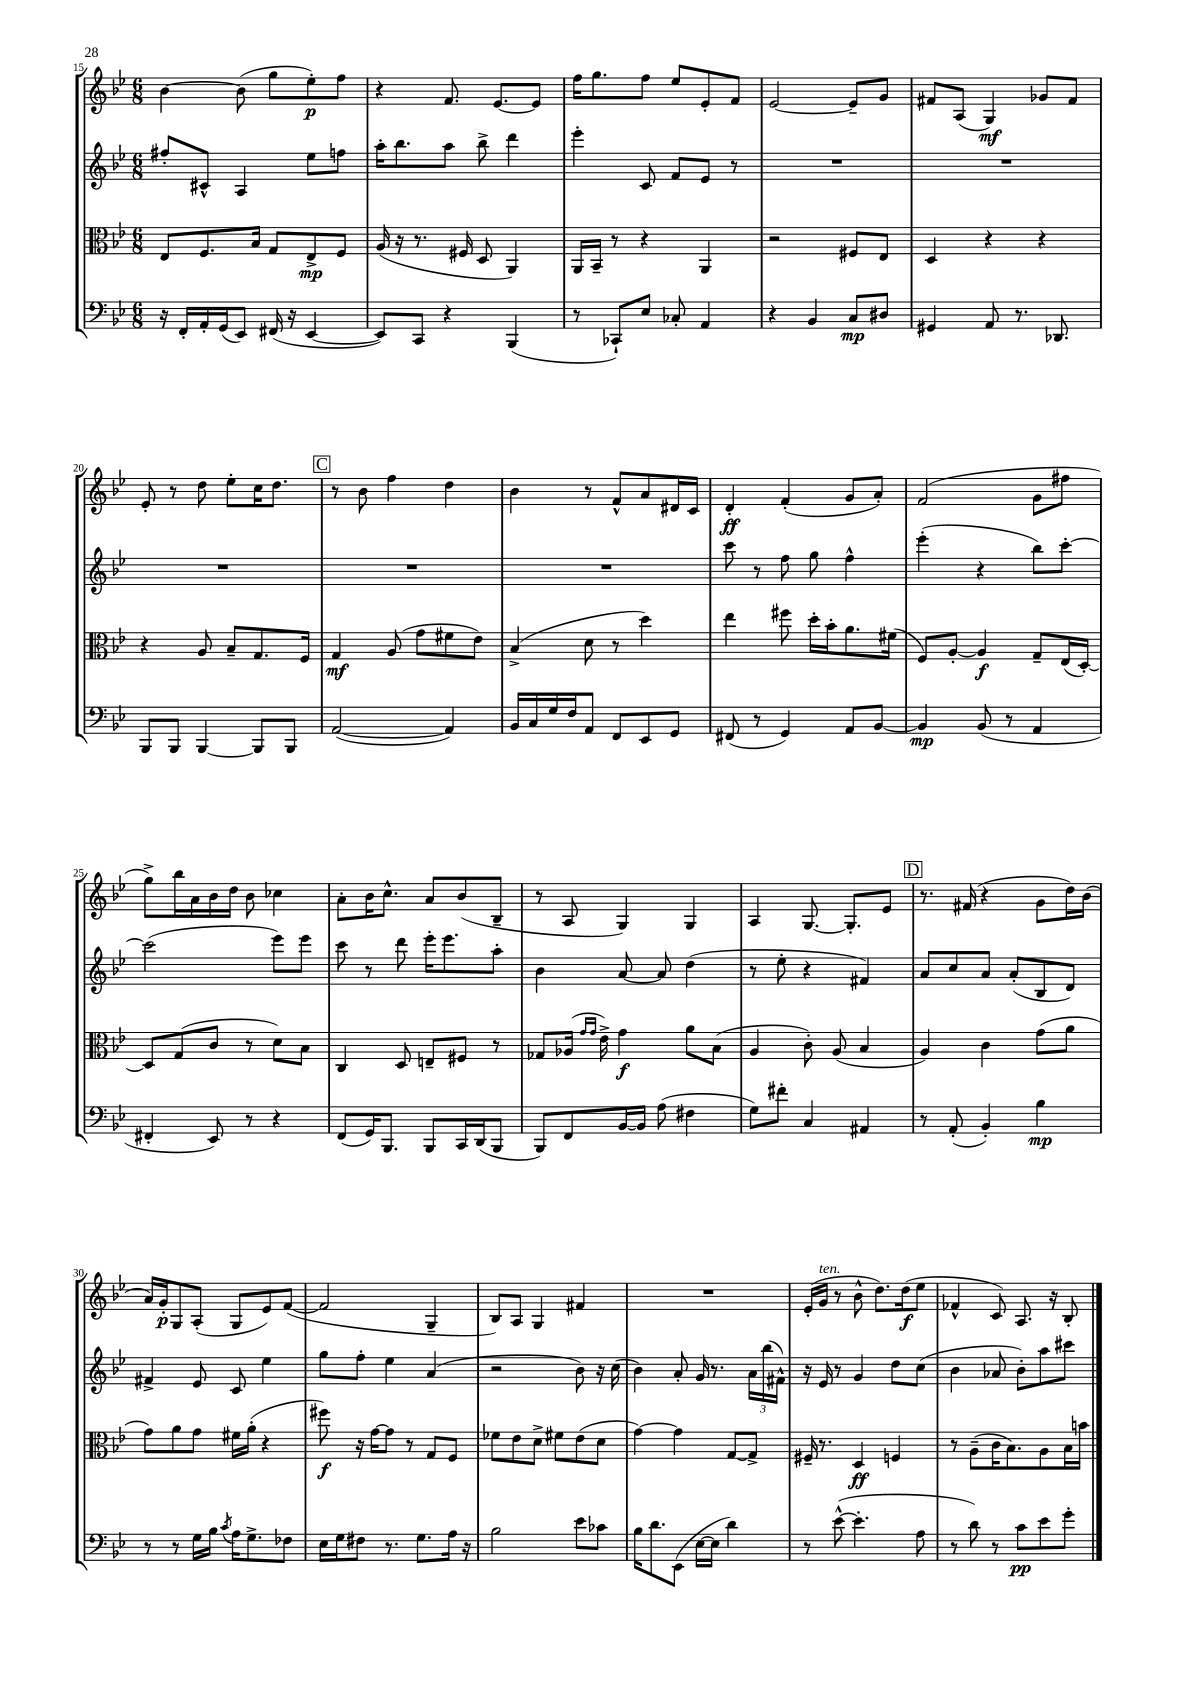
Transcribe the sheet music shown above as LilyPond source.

<<
\new StaffGroup <<
\new Staff = "s0" {
    \clef treble \key bes \major \numericTimeSignature \time 6/8
    bes'4~ bes'8( g''8 ees''8-.\p) f''8 |
    r4 f'8. ees'8.~ ees'8 |
    f''16 g''8. f''8 ees''8 ees'8-. f'8 |
    ees'2~ ees'8-- g'8 |
    fis'8 a8( g4\mf) ges'8 fis'8 |
    ees'8-. r8 d''8 ees''8-. c''16 d''8. |
    \mark \markup { \box "C" } r8 bes'8 f''4 d''4 |
    bes'4 r8 f'8-^ a'8 dis'16 c'16 |
    d'4-.\ff f'4-.( g'8 a'8-.) |
    f'2( g'8 fis''8 |
    g''8->) bes''16 a'16 bes'16 d''16 bes'8 ces''4 |
    a'8-. bes'16 c''8.-^ a'8 bes'8( bes8-- |
    r8 a8 g4) g4 |
    a4 g8.~ g8.-. ees'8 |
    \mark \markup { \box "D" } r8. fis'16( r4 g'8 d''16) bes'16( |
    a'16) g'16-.\p g8 a8-.( g8 ees'8) f'8~( |
    f'2 g4-- |
    bes8) a8 g4 fis'4 |
    R2. |
    ees'16-.( g'16^\markup { \italic "ten." } r8 bes'8-^ d''8.) d''16\f( ees''8 |
    fes'4-^ c'8) a8. r16 bes8-. \bar "|." |
}
\new Staff = "s1" {
    \clef treble \key bes \major \numericTimeSignature \time 6/8
    fis''8-. cis'8-^ a4 ees''8 f''8 |
    a''16-. bes''8. a''8 bes''8-> d'''4 |
    ees'''4-. c'8 f'8 ees'8 r8 |
    R2. |
    R2. |
    R2. |
    \mark \markup { \box "C" } R2. |
    R2. |
    c'''8 r8 f''8 g''8 f''4-^ |
    ees'''4-.( r4 bes''8) c'''8~-. |
    c'''2( ees'''8) ees'''8 |
    c'''8 r8 d'''8 ees'''16-. ees'''8. a''8-. |
    bes'4 a'8~ a'8 d''4( |
    r8 ees''8-. r4 fis'4) |
    \mark \markup { \box "D" } a'8 c''8 a'8 a'8-.( bes8 d'8) |
    fis'4-> ees'8 c'8 ees''4 |
    g''8 f''8-. ees''4 a'4( |
    r2 bes'8) r16 c''16( |
    bes'4) a'8-. g'16 r8. \tuplet 3/2 { a'16 bes''16( fis'16-^) } |
    r16 ees'16 r8 g'4 d''8 c''8( |
    bes'4 aes'8 bes'8-.) a''8 cis'''8 \bar "|." |
}
\new Staff = "s2" {
    \clef alto \key bes \major \numericTimeSignature \time 6/8
    ees8 f8. bes16 g8 ees8->\mp f8 |
    a16( r16 r8. fis16 d8 a,4) |
    a,16 bes,16-- r8 r4 a,4 |
    r2 fis8 ees8 |
    d4 r4 r4 |
    r4 a8 bes8-- g8. f16 |
    \mark \markup { \box "C" } g4\mf a8( g'8 fis'8 ees'8) |
    bes4->( d'8 r8 d''4) |
    ees''4 fis''8 d''16-. bes'16-. a'8. fis'16( |
    f8) a8~-. a4\f g8-- ees16( d16~-.) |
    d8 g8( c'8 r8 d'8) bes8 |
    c4 d8 e8-- fis8 r8 |
    ges8 aes16( \grace { g'16 g'16 } ees'16->) g'4\f a'8 bes8( |
    a4 c'8-.) a8( bes4 |
    \mark \markup { \box "D" } a4) c'4 g'8( a'8 |
    g'8) a'8 g'8 fis'16 a'16-.( r4 |
    fis''8\f) r16 g'16~ g'8 r8 g8 f8 |
    fes'8 ees'8 d'8-> fis'8 ees'8( d'8 |
    g'4~) g'4 g8~ g8-> |
    fis16-- r8. d4\ff f4 |
    r8 a8--( c'16 bes8.) a8 bes16 b'16 \bar "|." |
}
\new Staff = "s3" {
    \clef bass \key bes \major \numericTimeSignature \time 6/8
    r16 f,16-. a,16-. g,16( ees,8) fis,16( r16 ees,4~ |
    ees,8) c,8 r4 bes,,4( |
    r8 ces,8-!) ees8 ces8-. a,4 |
    r4 bes,4 c8\mp dis8 |
    gis,4 a,8 r8. des,8. |
    bes,,8 bes,,8 bes,,4~ bes,,8 bes,,8 |
    \mark \markup { \box "C" } a,2~( a,4) |
    bes,16 c16 g16 f16 a,8 f,8 ees,8 g,8 |
    fis,8( r8 g,4) a,8 bes,8~ |
    bes,4\mp bes,8( r8 a,4 |
    fis,4-. ees,8) r8 r4 |
    f,8( g,16) bes,,8. bes,,8 c,16 d,16( bes,,8 |
    bes,,8) f,8 bes,16~ bes,16 a8( fis4 |
    g8) fis'8-. c4 ais,4 |
    \mark \markup { \box "D" } r8 a,8-.( bes,4-.) bes4\mp |
    r8 r8 g16 bes16 \acciaccatura { c'8 } a16 g8.-> fes8 |
    ees16 g16 fis8 r8. g8. a16 r16 |
    bes2 ees'8 ces'8 |
    bes16 d'8. ees,8( ees16~ ees16 d'4) |
    r8 ees'8~-^( ees'4.-. a8 |
    r8 d'8) r8 c'8\pp ees'8 g'8-. \bar "|." |
}
>>
>>
\layout { \context { \Score currentBarNumber = #15 } }
